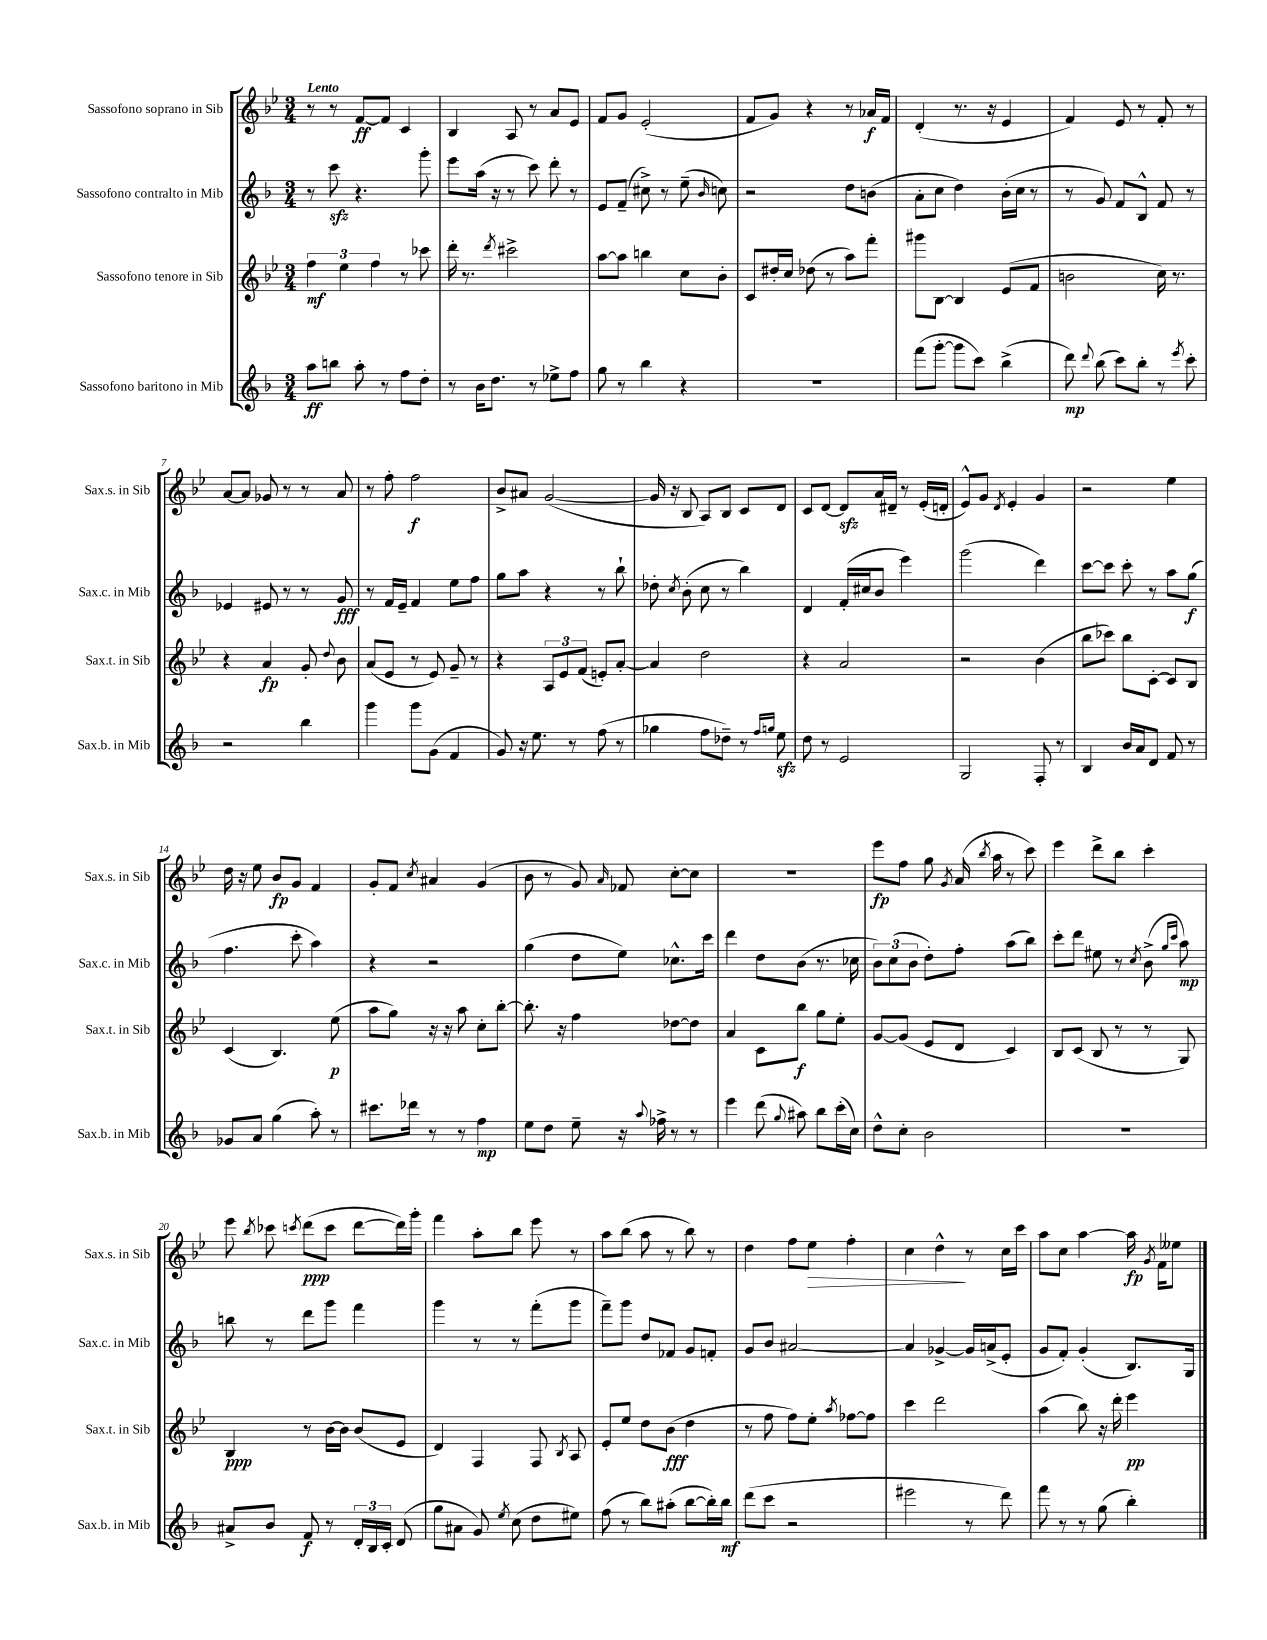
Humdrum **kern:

**kern	**dynam	**kern	**dynam	**kern	**dynam	**kern	**dynam
*part4	*part4	*part3	*part3	*part2	*part2	*part1	*part1
*staff4	*staff4	*staff3	*staff3	*staff2	*staff2	*staff1	*staff1
*I"Sassofono baritono in Mib	*	*I"Sassofono tenore in Sib	*	*I"Sassofono contralto in Mib	*	*I"Sassofono soprano in Sib	*
*I'Sax.b. in Mib	*	*I'Sax.t. in Sib	*	*I'Sax.c. in Mib	*	*I'Sax.s. in Sib	*
*clefG2	*	*clefG2	*	*clefG2	*	*clefG2	*
*k[b-]	*	*k[b-e-]	*	*k[b-]	*	*k[b-e-]	*
*M3/4	*	*M3/4	*	*M3/4	*	*M3/4	*
=1	=1	=1	=1	=1	=1	=1	=1
!	!	!	!	!	!	!LO:TX:a:B:t=Lento	!
8aa\L	ff	6ff\	mf	8r	.	8r	.
8bbn\J	.	.	.	8ccczz\	.	8r	.
.	.	6ee-\	.	.	.	.	.
8aa'\	.	.	.	4.r	.	[8f/L	ff
.	.	6ff\	.	.	.	.	.
8r	.	.	.	.	.	8f/J]	.
8ff\L	.	8r	.	.	.	4c/	.
8dd'\J	.	8ccc-X\	.	8ggg'\	.	.	.
=2	=2	=2	=2	=2	=2	=2	=2
8r	.	16ddd'\	.	8eee\L	.	4B-/	.
.	.	8.r	.	.	.	.	.
16b-\KL	.	.	.	(16aa\Jk	.	.	.
8.dd\J	.	.	.	16r	.	.	.
.	.	8qddd/	.	.	.	.	.
.	.	2ccc#X^\	.	8r	.	8A/	.
8r	.	.	.	8ccc\)	.	8r	.
8ee-X^\L	.	.	.	8ddd'\	.	8a/L	.
8ff\J	.	.	.	8r	.	8e-/J	.
=3	=3	=3	=3	=3	=3	=3	=3
8gg\	.	[8aa\L	.	8e/L	.	8f/L	.
8r	.	8aa\J]	.	(8f~/J	.	8g/J	.
4bb-\	.	4bbn\	.	8cc#X^\)	.	(2e-'/	.
.	.	.	.	8r	.	.	.
4r	.	8cc\L	.	(8ee~\	.	.	.
.	.	.	.	16qqb-/	.	.	.
.	.	8b-'\J	.	8ccn\)	.	.	.
=4	=4	=4	=4	=4	=4	=4	=4
2.r	.	8c/L	.	2r	.	8f/L	.
.	.	16dd#X'/L	.	.	.	8g/J)	.
.	.	16cc/JJ	.	.	.	.	.
.	.	(8dd-X\	.	.	.	4r	.
.	.	8r	.	.	.	.	.
.	.	8aa\L)	.	8dd\L	.	8r	.
.	.	8fff'\J	.	(8bn\J	.	16a-X/LL	f
.	.	.	.	.	.	16f/JJ	.
=5	=5	=5	=5	=5	=5	=5	=5
(8fff\L	.	8ggg#X\L	.	8a'\L	.	(4d'/	.
[8ggg'\J	.	[8B-\J	.	8cc\J	.	.	.
8ggg\L]	.	4B-/]	.	4dd\)	.	8.r	.
8ccc\J)	.	.	.	.	.	.	.
.	.	.	.	.	.	16r	.
(4bb-^\	.	(8e-/L	.	(16b-'\LL	.	4e-/	.
.	.	.	.	16cc\JJ	.	.	.
.	.	8f/J	.	8r	.	.	.
=6	=6	=6	=6	=6	=6	=6	=6
8ddd\)	mp	2bn\	.	8r	.	4f/)	.
8qqddd/	.	.	.	.	.	.	.
(8bb-\	.	.	.	8g/)	.	.	.
8ccc\L)	.	.	.	8f/L	.	8e-/	.
8bb-'\J	.	.	.	8B-^^/J	.	8r	.
8r	.	16cc\)	.	8f/	.	8f'/	.
.	.	8.r	.	.	.	.	.
8qeee/	.	.	.	.	.	.	.
8ccc'\	.	.	.	8r	.	8r	.
!!LO:LB:g=z
=7	=7	=7	=7	=7	=7	=7	=7
2r	.	4r	.	4e-X/	.	[8a/L	.
.	.	.	.	.	.	8a/J]	.
.	.	4a/	fp	8e#X/	.	8g-X/	.
.	.	.	.	8r	.	8r	.
4bb-\	.	8g'/	.	8r	.	8r	.
.	.	8qqdd/	.	.	.	.	.
.	.	8b-\	.	8g/	fff	8a/	.
=8	=8	=8	=8	=8	=8	=8	=8
4ggg\	.	(8a/L	.	8r	.	8r	.
.	.	8e-/J	.	16f/LL	.	8ff'\	.
.	.	.	.	16e~/JJ	.	.	.
8ggg\L	.	8r	.	4f/	.	2ff\	f
(8g\J	.	8e-/)	.	.	.	.	.
4f/	.	8g~/	.	8ee\L	.	.	.
.	.	8r	.	8ff\J	.	.	.
=9	=9	=9	=9	=9	=9	=9	=9
8g/)	.	4r	.	8gg\L	.	8b-^/L	.
16r	.	.	.	8aa\J	.	8a#X/J	.
8.ee\	.	.	.	.	.	.	.
.	.	12A/L	.	4r	.	([2g/	.
.	.	12e-/	.	.	.	.	.
8r	.	.	.	.	.	.	.
.	.	(12f/J	.	.	.	.	.
(8ff\	.	8en'/L)	.	8r	.	.	.
8r	.	[8a'/J	.	8bb-`\	.	.	.
=10	=10	=10	=10	=10	=10	=10	=10
4gg-X\	.	4a/]	.	8dd-X'\	.	16g/]	.
.	.	.	.	.	.	16r	.
.	.	.	.	8qcc/	.	.	.
.	.	.	.	(8b-'\	.	8B-/	.
8ff\L	.	2dd\	.	8cc\	.	8A/L)	.
8dd-X~\J)	.	.	.	8r	.	8B-/J	.
8r	.	.	.	4bb-\)	.	8c/L	.
16qqff/LL	.	.	.	.	.	.	.
16qqggn/JJ	.	.	.	.	.	.	.
8eezz\	.	.	.	.	.	8d/J	.
=11	=11	=11	=11	=11	=11	=11	=11
8dd\	.	4r	.	4d/	.	8c/L	.
8r	.	.	.	.	.	[8d/J	.
2e/	.	2a/	.	(16f'/LL	.	8dzz/L]	.
.	.	.	.	16cc#X/J	.	.	.
.	.	.	.	8b-/J	.	16a/L	.
.	.	.	.	.	.	16d#X~/JJ	.
.	.	.	.	4eee\)	.	8r	.
.	.	.	.	.	.	(16e-'/LL	.
.	.	.	.	.	.	16dn'/JJ	.
=12	=12	=12	=12	=12	=12	=12	=12
2G/	.	2r	.	(2ggg\	.	8e-^^/L)	.
.	.	.	.	.	.	8g/J	.
.	.	.	.	.	.	8qd/	.
.	.	.	.	.	.	4e-'/	.
8F'/	.	(4b-\	.	4ddd\)	.	4g/	.
8r	.	.	.	.	.	.	.
=13	=13	=13	=13	=13	=13	=13	=13
4B-/	.	8bb-\L	.	[8ccc\L	.	2r	.
.	.	8ccc-X\J)	.	8ccc\J]	.	.	.
16b-/LL	.	8bb-\L	.	8ccc'\	.	.	.
16a/J	.	.	.	.	.	.	.
8d/J	.	[8c'\J	.	8r	.	.	.
8f/	.	8c/L]	.	8aa\L	.	4ee-\	.
8r	.	8B-/J	.	(8gg\J	f	.	.
!!LO:LB:g=z
=14	=14	=14	=14	=14	=14	=14	=14
8g-X/L	.	(4c/	.	4.ff\	.	16dd\	.
.	.	.	.	.	.	16r	.
8a/J	.	.	.	.	.	8ee-\	.
(4gg\	.	4.B-/)	.	.	.	8b-/L	fp
.	.	.	.	8ccc'\	.	8g/J	.
8aa'\)	.	.	.	4aa\)	.	4f/	.
8r	.	(8ee-\	p	.	.	.	.
=15	=15	=15	=15	=15	=15	=15	=15
8.ccc#X\L	.	8aa\L	.	4r	.	8g'/L	.
.	.	8gg\J)	.	.	.	8f/J	.
16ddd-X\Jk	.	.	.	.	.	.	.
.	.	.	.	.	.	8qcc/	.
8r	.	16r	.	2r	.	4a#X/	.
.	.	16r	.	.	.	.	.
8r	.	8aa\	.	.	.	.	.
4ff\	mp	8cc'\L	.	.	.	(4g/	.
.	.	[8bb-'\J	.	.	.	.	.
=16	=16	=16	=16	=16	=16	=16	=16
8ee\L	.	8.bb-'\]	.	(4gg\	.	8b-\	.
8dd\J	.	.	.	.	.	8r	.
.	.	16r	.	.	.	.	.
8ee~\	.	4ff\	.	8dd\L	.	8g/)	.
.	.	.	.	.	.	16qqa/	.
16r	.	.	.	8ee\J)	.	8f-X/	.
8qqaa/	.	.	.	.	.	.	.
16ff-X^\	.	.	.	.	.	.	.
8r	.	[8dd-X\L	.	8.cc-X^^\L	.	[8cc'\L	.
8r	.	8dd-\J]	.	.	.	8cc\J]	.
.	.	.	.	16ccc\Jk	.	.	.
=17	=17	=17	=17	=17	=17	=17	=17
4eee\	.	4a/	.	4ddd\	.	2.r	.
(8ddd\	.	8c\L	.	8dd\L	.	.	.
8qqgg/	.	.	.	.	.	.	.
8aa#X\)	.	8bb-\J	f	(8b-\J	.	.	.
8bb-\L	.	8gg\L	.	8.r	.	.	.
(16ccc'\L	.	8ee-'\J	.	.	.	.	.
16cc\JJ)	.	.	.	16cc-X\	.	.	.
=18	=18	=18	=18	=18	=18	=18	=18
8dd^^\L	.	[8g/L	.	12b-\L)	.	8eee-\L	fp
.	.	.	.	(12cc\	.	.	.
8cc'\J	.	(8g/J]	.	.	.	8ff\J	.
.	.	.	.	12b-\J	.	.	.
2b-\	.	8e-/L	.	8dd'\L)	.	8gg\	.
.	.	.	.	.	.	8qg/	.
.	.	8d/J	.	8ff'\J	.	(16a/	.
.	.	.	.	.	.	8qbb-/	.
.	.	.	.	.	.	16aa\	.
.	.	4c/)	.	(8aa\L	.	8r	.
.	.	.	.	8bb-\J)	.	8ccc\)	.
=19	=19	=19	=19	=19	=19	=19	=19
2.r	.	8B-/L	.	8ccc'\L	.	4eee-\	.
.	.	(8c/J	.	8ddd\J	.	.	.
.	.	8B-/	.	8ee#X\	.	8ddd^\L	.
.	.	8r	.	8r	.	8bb-\J	.
.	.	.	.	8qcc/	.	.	.
.	.	8r	.	(8b-^\	.	4ccc'\	.
.	.	.	.	16qqgg/LL	.	.	.
.	.	.	.	16qqccc/JJ	.	.	.
.	.	8G/)	.	8aa\)	mp	.	.
!!LO:LB:g=z
=20	=20	=20	=20	=20	=20	=20	=20
8a#X^/L	.	4B-/	ppp	8bbn\	.	8eee-\	.
.	.	.	.	.	.	8qbb-/	.
8b-/J	.	.	.	8r	.	8ccc-X\	.
.	.	.	.	.	.	8qcccn/	.
8f/	f	8r	.	8ddd\L	.	(8ddd\L	ppp
8r	.	[16b-\LL	.	8ggg\J	.	8ccc\J	.
.	.	16b-\JJ]	.	.	.	.	.
24d'/LL	.	(8b-/L	.	4fff\	.	[8ddd\L	.
24B-/	.	.	.	.	.	.	.
24c'/JJ	.	.	.	.	.	.	.
(8d/	.	8e-/J	.	.	.	16ddd\L])	.
.	.	.	.	.	.	16ggg'\JJ	.
=21	=21	=21	=21	=21	=21	=21	=21
8gg\L	.	4d/)	.	4ggg\	.	4fff\	.
8a#X\J	.	.	.	.	.	.	.
8g/)	.	4F/	.	8r	.	8aa'\L	.
8qee/	.	.	.	.	.	.	.
(8cc\	.	.	.	8r	.	8bb-\J	.
8dd\L	.	8F/	.	(8fff'\L	.	8eee-\	.
.	.	8qB-/	.	.	.	.	.
8ee#X\J)	.	8A/	.	8ggg\J	.	8r	.
=22	=22	=22	=22	=22	=22	=22	=22
(8ff\	.	8e-'/L	.	8fff~\L)	.	8aa\L	.
8r	.	8ee-/J	.	8ggg\J	.	(8bb-\J	.
8bb-\L)	.	8dd\L	.	8dd/L	.	8aa\	.
(8aa#X'\J	.	(8b-\J	fff	8f-X/J	.	8r	.
[8bb-\L	.	4dd\	.	8g/L	.	8bb-\)	.
16bb-'\L])	.	.	.	8fn'/J	.	8r	.
16bb-\JJ	mf	.	.	.	.	.	.
=23	=23	=23	=23	=23	=23	=23	=23
(8ddd\L	.	8r	.	8g/L	.	4dd\	.
8ccc\J	.	8ff\	.	8b-/J	.	.	.
2r	.	8ff\L)	.	[2a#X/	.	8ff\L	.
!	!	!	!	!	!	!	!LO:HP:b
.	.	8ee-'\J	.	.	.	8ee-\J	>
.	.	8qaa/	.	.	.	.	.
.	.	[8ff-X\L	.	.	.	4ff'\	.
.	.	8ff-\J]	.	.	.	.	.
=24	=24	=24	=24	=24	=24	=24	=24
2eee#X\	.	4ccc\	.	4a#/]	.	4cc\	.
.	.	2ddd\	.	[4g-X^/	.	4dd^^\	.
8r	.	.	.	16g-/LL]	.	8r	]
.	.	.	.	(16an^/J	.	.	.
8ddd\)	.	.	.	8e'/J	.	16cc\LL	.
.	.	.	.	.	.	16ccc\JJ	.
=25	=25	=25	=25	=25	=25	=25	=25
8fff\	.	(4aa\	.	8g/L	.	8aa\L	.
8r	.	.	.	8f'/J)	.	8cc\J	.
8r	.	8bb-\)	.	(4g'/	.	[4aa\	.
(8gg\	.	16r	.	.	.	.	.
.	.	16ddd'\	.	.	.	.	.
4bb-'\)	.	4eee-\	pp	8.B-/L)	.	16aa\]	fp
.	.	.	.	.	.	8qg/	.
.	.	.	.	.	.	16f\KL	.
.	.	.	.	.	.	8ee--X\J	.
.	.	.	.	16G/Jk	.	.	.
==	==	==	==	==	==	==	==
*-	*-	*-	*-	*-	*-	*-	*-
